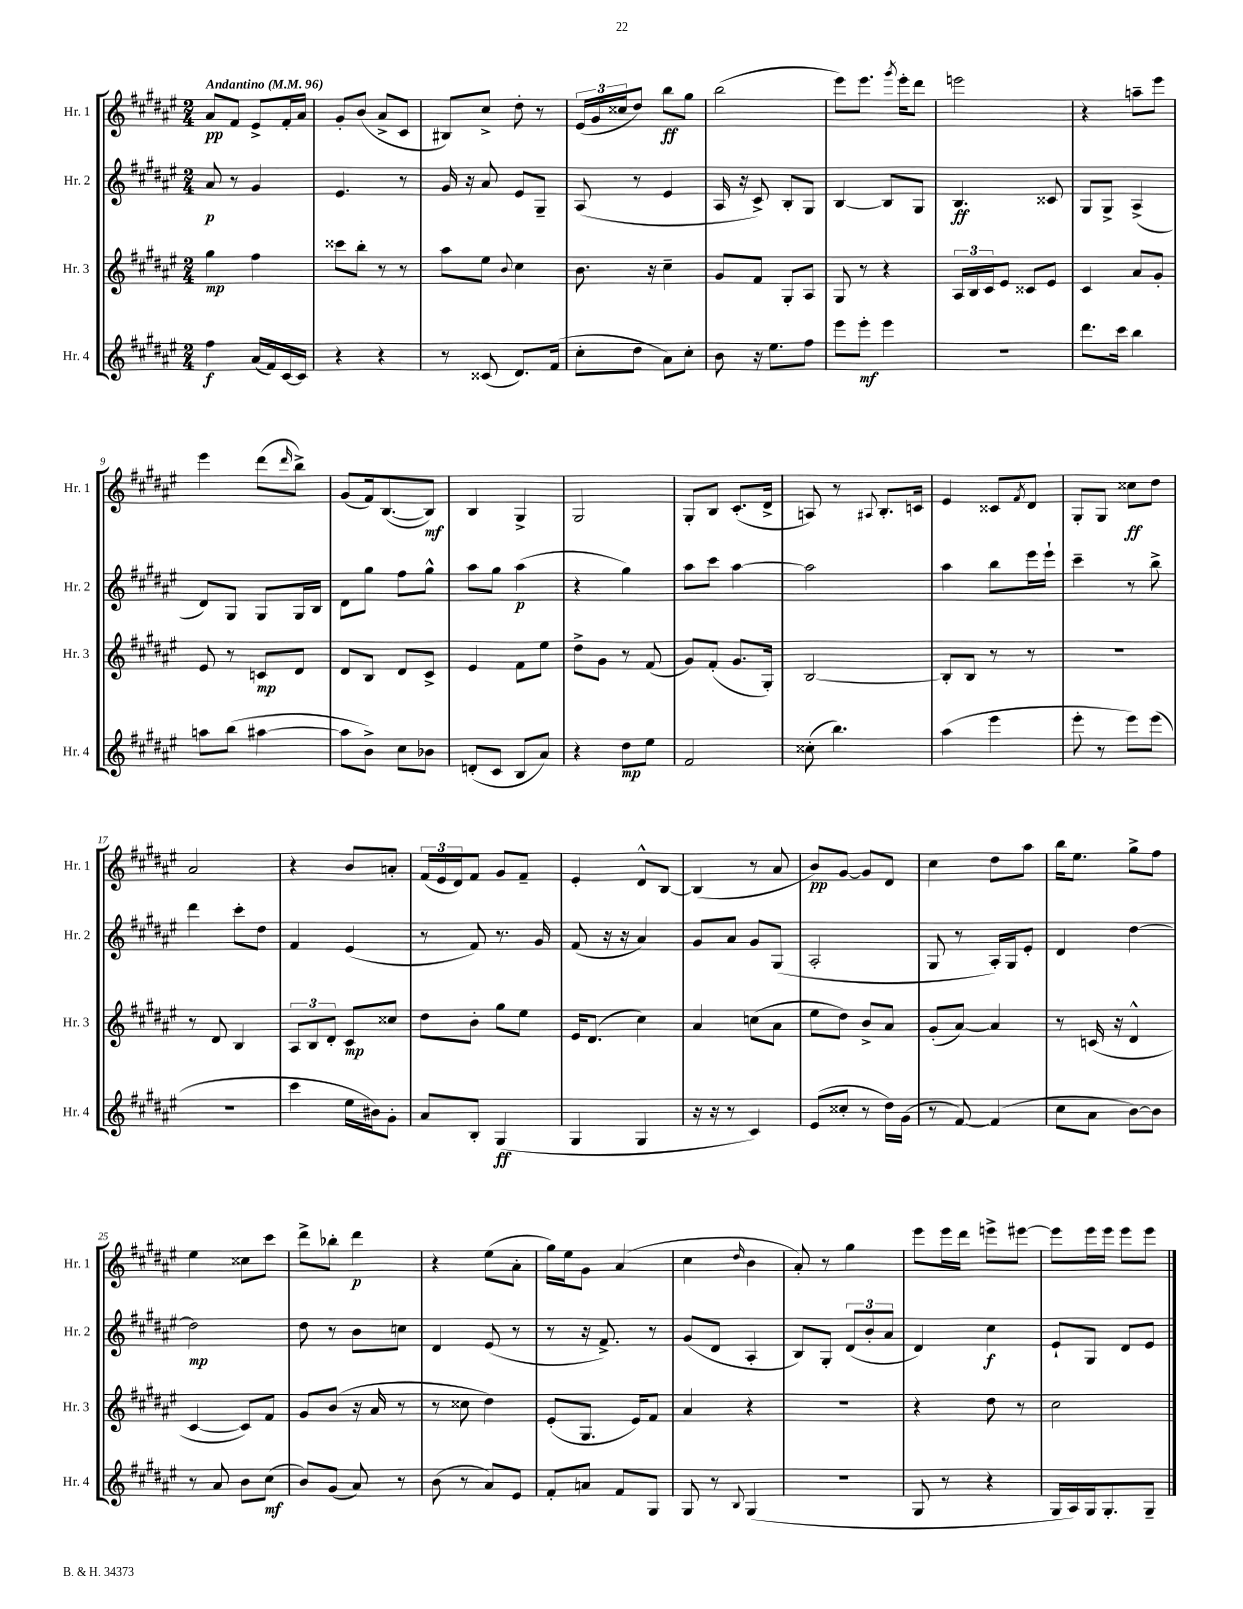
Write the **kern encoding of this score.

**kern	**dynam	**kern	**dynam	**kern	**dynam	**kern	**dynam
*part4	*part4	*part3	*part3	*part2	*part2	*part1	*part1
*staff4	*staff4	*staff3	*staff3	*staff2	*staff2	*staff1	*staff1
*I"Hr. 4	*	*I"Hr. 3	*	*I"Hr. 2	*	*I"Hr. 1	*
*I'Hr. 4	*	*I'Hr. 3	*	*I'Hr. 2	*	*I'Hr. 1	*
*clefG2	*	*clefG2	*	*clefG2	*	*clefG2	*
*k[f#c#g#d#a#e#]	*	*k[f#c#g#d#a#e#]	*	*k[f#c#g#d#a#e#]	*	*k[f#c#g#d#a#e#]	*
*M2/4	*	*M2/4	*	*M2/4	*	*M2/4	*
*MM96	*	*MM96	*	*MM96	*	*MM96	*
=1	=1	=1	=1	=1	=1	=1	=1
!	!	!	!	!	!	!LO:TX:a:B:t=Andantino	!
4ff#\	f	4gg#\	mp	8a#/	p	8a#/L	pp
.	.	.	.	8r	.	8f#/J	.
(16a#/LL	.	4ff#\	.	4g#/	.	8e#^/L	.
16f#/)	.	.	.	.	.	.	.
[16c#/	.	.	.	.	.	16f#'/L	.
16c#/JJ]	.	.	.	.	.	16a#/JJ	.
=2	=2	=2	=2	=2	=2	=2	=2
4r	.	8ccc##X\L	.	4.e#/	.	8g#'/L	.
.	.	8bb'\J	.	.	.	(8b/J	.
4r	.	8r	.	.	.	8a#^/L	.
.	.	8r	.	8r	.	8c#/J	.
=3	=3	=3	=3	=3	=3	=3	=3
8r	.	8aa#\L	.	16g#/	.	8B#X/L)	.
.	.	.	.	16r	.	.	.
(8c##X/	.	8ee#\J	.	8a#/	.	8cc#^/J	.
.	.	8qqb/	.	.	.	.	.
8.d#/L)	.	4cc#\	.	8e#/L	.	8dd#'\	.
.	.	.	.	8G#~/J	.	8r	.
(16f#/Jk	.	.	.	.	.	.	.
=4	=4	=4	=4	=4	=4	=4	=4
8cc#'\L	.	8.b\	.	(8A#/	.	(24e#/LL	.
.	.	.	.	.	.	24g#/	.
.	.	.	.	.	.	24cc##X/J	.
8dd#\J	.	.	.	8r	.	8dd#/J)	.
.	.	16r	.	.	.	.	.
8a#\L)	.	4cc#~\	.	4e#/	.	8bb\L	ff
8cc#'\J	.	.	.	.	.	8gg#\J	.
=5	=5	=5	=5	=5	=5	=5	=5
8b\	.	8g#/L	.	16A#/	.	(2bb\	.
.	.	.	.	16r	.	.	.
16r	.	8f#/J	.	8c#^/)	.	.	.
8.ee#\L	.	.	.	.	.	.	.
.	.	8G#'/L	.	8B'/L	.	.	.
8ff#\J	.	8A#/J	.	8G#/J	.	.	.
=6	=6	=6	=6	=6	=6	=6	=6
8eee#\L	.	8G#/	.	[4B/	.	8eee#\L)	.
8eee#'\J	mf	8r	.	.	.	8.eee#\J	.
4eee#\	.	4r	.	8B/L]	.	.	.
.	.	.	.	.	.	8qggg#/	.
.	.	.	.	.	.	16eee#'\KL	.
.	.	.	.	8G#/J	.	8ddd#\J	.
=7	=7	=7	=7	=7	=7	=7	=7
2r	.	24A#/LL	.	4.B/	ff	2eeen\	.
.	.	24B/	.	.	.	.	.
.	.	24c#/J	.	.	.	.	.
.	.	8e#/J	.	.	.	.	.
.	.	8c##X/L	.	.	.	.	.
.	.	8e#/J	.	8c##X/	.	.	.
=8	=8	=8	=8	=8	=8	=8	=8
8.ddd#\L	.	4c#/	.	8G#/L	.	4r	.
.	.	.	.	8G#^/J	.	.	.
16ccc#\Jk	.	.	.	.	.	.	.
4bb\	.	8a#/L	.	(4A#^/	.	8aan~\L	.
.	.	8g#'/J	.	.	.	8eee#\J	.
!!LO:LB:g=z
=9	=9	=9	=9	=9	=9	=9	=9
8aan\L	.	8e#/	.	8d#/L)	.	4eee#\	.
(8bb\J	.	8r	.	8G#/J	.	.	.
[4aa#X\	.	8cn/L	mp	8G#/L	.	(8ddd#\L	.
.	.	.	.	.	.	16qqddd#/	.
.	.	8d#/J	.	16G#/L	.	8bb^\J)	.
.	.	.	.	16B/JJ	.	.	.
=10	=10	=10	=10	=10	=10	=10	=10
8aa#\L]	.	8d#/L	.	8d#\L	.	(8g#/L	.
8b^\J)	.	8B/J	.	8gg#\J	.	16f#/k)	.
.	.	.	.	.	.	([8.B/	.
8cc#\L	.	8d#/L	.	8ff#\L	.	.	.
8b-X\J	.	8c#^/J	.	8gg#^^\J	.	8B/J])	mf
=11	=11	=11	=11	=11	=11	=11	=11
(8dn'/L	.	4e#/	.	8aa#\L	.	4B/	.
8c#/J	.	.	.	8gg#\J	.	.	.
8B/L	.	8f#\L	.	(4aa#\	p	4G#^/	.
8a#/J)	.	8ee#\J	.	.	.	.	.
=12	=12	=12	=12	=12	=12	=12	=12
4r	.	8dd#^\L	.	4r	.	2G#/	.
.	.	8g#\J	.	.	.	.	.
8dd#\L	mp	8r	.	4gg#\)	.	.	.
8ee#\J	.	(8f#/	.	.	.	.	.
=13	=13	=13	=13	=13	=13	=13	=13
2f#/	.	8g#/L)	.	8aa#\L	.	8G#'/L	.
.	.	(8f#'/J	.	8ccc#\J	.	8B/J	.
.	.	8.g#/L	.	[4aa#\	.	(8.c#'/L	.
.	.	16G#'/Jk)	.	.	.	16d#^/Jk	.
=14	=14	=14	=14	=14	=14	=14	=14
(8cc##X'\	.	[2B/	.	2aa#\]	.	8An/)	.
4.bb\)	.	.	.	.	.	8r	.
.	.	.	.	.	.	8qqA#X/	.
.	.	.	.	.	.	8.B'/L	.
.	.	.	.	.	.	16cn/Jk	.
=15	=15	=15	=15	=15	=15	=15	=15
(4aa#\	.	8B'/L]	.	4aa#\	.	4e#/	.
.	.	8B/J	.	.	.	.	.
4eee#\	.	8r	.	8bb\L	.	8c##X/L	.
.	.	.	.	.	.	8qf#/	.
.	.	8r	.	16eee#\L	.	8d#/J	.
.	.	.	.	16eee#`\JJ	.	.	.
=16	=16	=16	=16	=16	=16	=16	=16
8eee#'\	.	2r	.	4ccc#~\	.	8G#'/L	.
8r	.	.	.	.	.	8G#/J	.
8eee#\L)	.	.	.	8r	.	8cc##X\L	ff
(8eee#\J	.	.	.	8bb^\	.	8dd#\J	.
!!LO:LB:g=z
=17	=17	=17	=17	=17	=17	=17	=17
2r	.	8r	.	4ddd#\	.	2a#/	.
.	.	8d#/	.	.	.	.	.
.	.	4B/	.	8ccc#'\L	.	.	.
.	.	.	.	8dd#\J	.	.	.
=18	=18	=18	=18	=18	=18	=18	=18
4ccc#\	.	12A#/L	.	4f#/	.	4r	.
.	.	12B/	.	.	.	.	.
.	.	12d#'/J	.	.	.	.	.
16ee#\LL	.	8c#/L	mp	(4e#/	.	8b/L	.
16b#X\J)	.	.	.	.	.	.	.
8g#'\J	.	8cc##X/J	.	.	.	8an'/J	.
=19	=19	=19	=19	=19	=19	=19	=19
8a#/L	.	8dd#\L	.	8r	.	(24f#/LL	.
.	.	.	.	.	.	24e#/	.
.	.	.	.	.	.	24d#/J)	.
8B'/J	.	8b'\J	.	8f#/)	.	8f#/J	.
(4G#/	ff	8gg#\L	.	8.r	.	8g#/L	.
.	.	8ee#\J	.	.	.	8f#~/J	.
.	.	.	.	16g#/	.	.	.
=20	=20	=20	=20	=20	=20	=20	=20
4G#/	.	16e#/KL	.	(8f#/	.	4e#'/	.
.	.	(8.d#/J	.	.	.	.	.
.	.	.	.	16r	.	.	.
.	.	.	.	16r	.	.	.
4G#/	.	4cc#\)	.	4a#/)	.	8d#^^/L	.
.	.	.	.	.	.	[8B/J	.
=21	=21	=21	=21	=21	=21	=21	=21
16r	.	4a#/	.	8g#/L	.	(4B/]	.
16r	.	.	.	.	.	.	.
8r	.	.	.	8a#/J	.	.	.
4c#/)	.	(8ccn\L	.	8g#/L	.	8r	.
.	.	8a#\J	.	(8G#/J	.	8a#/	.
=22	=22	=22	=22	=22	=22	=22	=22
(8e#/L	.	8ee#\L	.	2A#'/	.	8b/L)	pp
8cc##X'/J	.	8dd#\J)	.	.	.	[8g#/J	.
8r	.	8b^/L	.	.	.	8g#/L]	.
16dd#\LL)	.	8a#/J	.	.	.	8d#/J	.
(16g#\JJ	.	.	.	.	.	.	.
=23	=23	=23	=23	=23	=23	=23	=23
8r	.	(8g#'/L	.	8G#/	.	4cc#\	.
[8f#/)	.	[8a#/J)	.	8r	.	.	.
(4f#/]	.	4a#/]	.	16A#'/LL)	.	8dd#\L	.
.	.	.	.	16G#/J	.	.	.
.	.	.	.	8e#'/J	.	8aa#\J	.
=24	=24	=24	=24	=24	=24	=24	=24
8cc#\L	.	8r	.	4d#/	.	16bb\KL	.
.	.	.	.	.	.	8.ee#\J	.
8a#\J	.	(16cn/	.	.	.	.	.
.	.	16r	.	.	.	.	.
[8b\L)	.	4d#^^/	.	[4dd#\	.	8gg#^\L	.
8b\J]	.	.	.	.	.	8ff#\J	.
!!LO:LB:g=z
=25	=25	=25	=25	=25	=25	=25	=25
8r	.	[4c#/	.	2dd#\]	mp	4ee#\	.
8a#/	.	.	.	.	.	.	.
8b\L	.	8c#/L])	.	.	.	8cc##X\L	.
(8cc#\J	mf	8f#/J	.	.	.	8ccc#\J	.
=26	=26	=26	=26	=26	=26	=26	=26
8b/L)	.	8g#/L	.	8dd#\	.	8ddd#^\L	.
(8g#/J	.	(8b/J	.	8r	.	8bb-X'\J	.
8a#/)	.	16r	.	8b\L	.	4ddd#\	p
.	.	16a#/	.	.	.	.	.
8r	.	8r	.	8ccn\J	.	.	.
=27	=27	=27	=27	=27	=27	=27	=27
(8b\	.	8r	.	4d#/	.	4r	.
8r	.	8cc##X\	.	.	.	.	.
8a#/L)	.	4dd#\)	.	(8e#/	.	(8ee#\L	.
8e#/J	.	.	.	8r	.	8a#'\J	.
=28	=28	=28	=28	=28	=28	=28	=28
8f#'/L	.	(8e#'/L	.	8r	.	16gg#\LL)	.
.	.	.	.	.	.	16ee#\J	.
8an/J	.	8.G#/J	.	16r	.	8g#\J	.
.	.	.	.	8.f#^/)	.	.	.
8f#/L	.	.	.	.	.	(4a#/	.
.	.	16e#/KL)	.	.	.	.	.
8G#/J	.	8f#/J	.	8r	.	.	.
=29	=29	=29	=29	=29	=29	=29	=29
8G#/	.	4a#/	.	(8g#/L	.	4cc#\	.
8r	.	.	.	8d#/J	.	.	.
8qqB/	.	.	.	.	.	16qqdd#/	.
(4G#/	.	4r	.	4A#'/	.	4b\	.
=30	=30	=30	=30	=30	=30	=30	=30
2r	.	2r	.	8B/L)	.	8a#'/)	.
.	.	.	.	8G#'/J	.	8r	.
.	.	.	.	(12d#/L	.	4gg#\	.
.	.	.	.	12b'/	.	.	.
.	.	.	.	12a#/J	.	.	.
=31	=31	=31	=31	=31	=31	=31	=31
8G#/	.	4r	.	4d#/)	.	8eee#\L	.
8r	.	.	.	.	.	16eee#\L	.
.	.	.	.	.	.	16ddd#\JJ	.
4r	.	8dd#\	.	4cc#\	f	8eeen^\L	.
.	.	8r	.	.	.	[8eee#X\J	.
=32	=32	=32	=32	=32	=32	=32	=32
16G#/LL	.	2cc#\	.	8e#`/L	.	8eee#\L]	.
16A#/)	.	.	.	.	.	.	.
16G#/J	.	.	.	8G#/J	.	16eee#\L	.
8.G#'/	.	.	.	.	.	16eee#\JJ	.
.	.	.	.	8d#/L	.	8eee#\L	.
8G#~/J	.	.	.	8e#/J	.	8eee#\J	.
==	==	==	==	==	==	==	==
*-	*-	*-	*-	*-	*-	*-	*-
